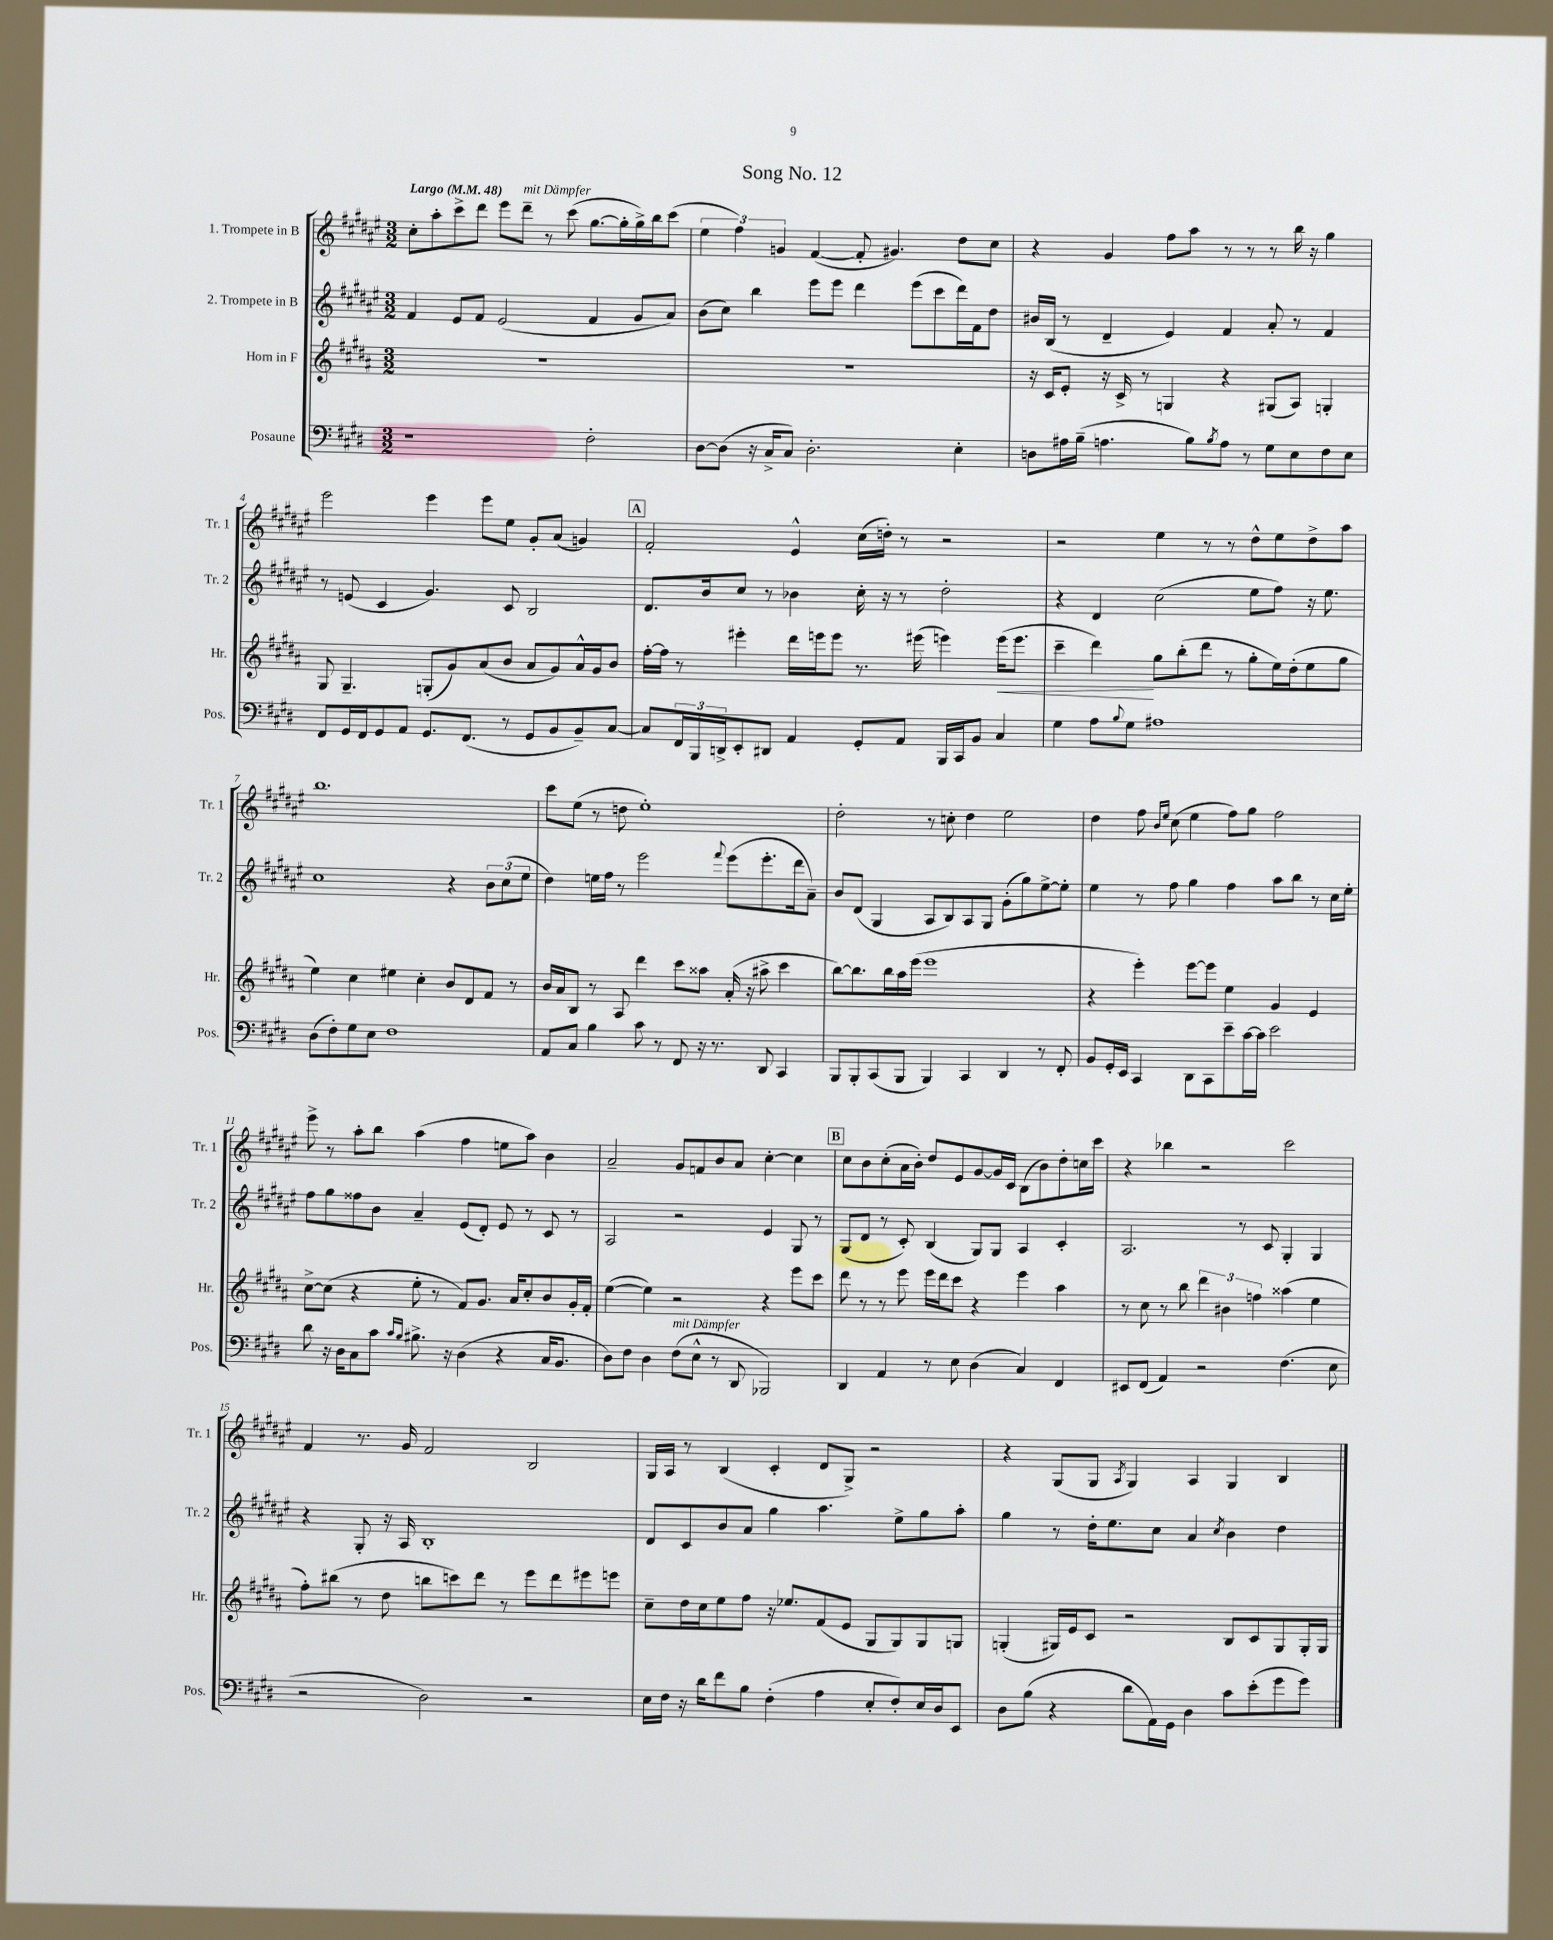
\header { title = "Song No. 12" }
<<
\new StaffGroup <<
\new Staff = "s0" \with { instrumentName = "1. Trompete in B" shortInstrumentName = "Tr. 1" } {
    \clef treble \key fis \major \numericTimeSignature \time 3/2 \tempo "Largo" 4 = 48
    cis''8-. ais''8-. cis'''8-> dis'''8 eis'''8 dis'''8--^\markup { \italic "mit Dämpfer" } r8 cis'''8( gis''8.~ gis''16-. gis''16->) b''16 cis'''8( |
    \tuplet 3/2 { eis''4 fis''4) g'4 } fis'4~( fis'8-. gis'4.) dis''8 cis''8 |
    r4 gis'4 fis''8 ais''8 r8 r8 r8 b''16 r16 gis''4 |
    eis'''2 eis'''4 eis'''8 eis''8 gis'8-. ais'8( g'4) |
    \mark \markup { \box "A" } fis'2-. eis'4-^ cis''16( d''16-.) r8 r2 |
    r2 eis''4 r8 r8 dis''8-^ eis''8 dis''8-> ais''8 |
    b''1. |
    cis'''8 eis''8( r8 d''8 eis''1-.) |
    dis''2-. r8 c''8-. dis''4 eis''2 |
    dis''4 fis''8 \grace { b'16 eis''16 } cis''8( eis''4 fis''8) gis''8 fis''2 |
    eis'''8-> r8 ais''8-. b''8 ais''4( fis''4 e''8 ais''8) b'4 |
    ais'2-- gis'8 f'8 b'8 ais'8 cis''4~-. cis''4 |
    \mark \markup { \box "B" } cis''8 b'8 cis''8-.( ais'16 b'16-.) dis''8 eis'8 gis'8~ gis'16 cis'16 b8( b'8) dis''8-. c''16 cis'''16 |
    r4 bes''4 r2 cis'''2 |
    fis'4 r8. gis'16 fis'2 b2 |
    gis16 ais16 r8 b4( cis'4-. dis'8 gis8->) r2 |
    r4 gis8( gis8 \acciaccatura { ais8 } gis4) ais4 gis4 b4 \bar "|." |
}
\new Staff = "s1" \with { instrumentName = "2. Trompete in B" shortInstrumentName = "Tr. 2" } {
    \clef treble \key fis \major \numericTimeSignature \time 3/2
    fis'4 eis'8 fis'8 eis'2( fis'4 gis'8 ais'8) |
    b'8( cis''8) b''4 eis'''8 eis'''8 dis'''4 eis'''8( cis'''8 dis'''16) fis'16 dis''8 |
    bis'16 b16( r8 dis'4-- eis'4) fis'4 ais'8-. r8 fis'4 |
    r8 e'8( cis'4 gis'4.) cis'8 b2 |
    \mark \markup { \box "A" } dis'8. b'16 cis''8 r8 bes'4 cis''16-. r16 r8 dis''2-. |
    r4 dis'4 cis''2( eis''8 fis''8) r16 eis''8. |
    cis''1 r4 \tuplet 3/2 { b'8 cis''8( eis''8 } |
    dis''4) e''16 fis''16 r8 eis'''2 \appoggiatura { fis'''8 } eis'''8( eis'''8.-. dis'''16 ais'8--) |
    b'8 dis'8( gis4 ais8 b8) ais8 gis8 gis'8-.( gis''8) eis''8~-> eis''8-. |
    eis''4 r8 fis''8 gis''4 fis''4 ais''8 b''8 r8 cis''16 eis''16-. |
    fis''8 gis''8 fisis''8 b'8 ais'4-- eis'8( dis'8-.) eis'8 r8 cis'8 r8 |
    ais2 r2 eis'4 gis8 r8 |
    \mark \markup { \box "B" } gis8( dis'8 r8 cis'8-.) b4( gis8) gis8 ais4 cis'4-. |
    ais2. r8 cis'8 gis4-. gis4 |
    r4 gis8-. r16 ais16 b1-. |
    dis'8 cis'8 b'8 ais'8 gis''4 ais''4. eis''8-> gis''8 ais''8-. |
    gis''4 r8 dis''16-. eis''8. cis''8 ais'4 \acciaccatura { cis''8 } b'4 dis''4 \bar "|." |
}
\new Staff = "s2" \with { instrumentName = "Horn in F" shortInstrumentName = "Hr." } {
    \clef treble \key b \major \numericTimeSignature \time 3/2
    R1. |
    R1. |
    r16 cis'16 e'8-. r16 cis'16-> r8 g4 r4 gis8( ais8) g4-. |
    gis8 gis4.-- g8-.( gis'8) ais'8( b'8 ais'8 gis'8) ais'16-^ gis'16 b'8 |
    \mark \markup { \box "A" } fis''16~-. fis''16 r8 eis'''4-. dis'''16 e'''16 e'''8 r8. eis'''16( e'''4) e'''16\<( e'''8. |
    cis'''4-- dis'''4\!) gis''8 b''8-.( dis'''8 r8 gis''8-. e''16) dis''16-.( e''8 gis''8 |
    e''4) cis''4 eis''4 cis''4-. b'8 dis'8 fis'8 r8 |
    b'16 ais'16 b8 r8 ais8 dis'''4 cis'''8 aisis''8 ais'16-.( r16 ais''8-> cis'''4 |
    b''8~) b''8. b''16 ais''16 e'''16( e'''1 |
    r4 e'''4-.) e'''8~ e'''8 e''4 gis'4 e'4 |
    cis''8~-> cis''8( r4 e''8-. r8 fis'8) gis'8. ais'16 cis''8-. b'8 gis'16-. fis'16-. |
    e''4~( e''4) r2 r4 e'''8 cis'''8 |
    \mark \markup { \box "B" } dis'''8 r8 r8 e'''8 e'''16 dis'''16 cis'''8 r4 e'''4 ais''4 |
    r8 cis''8 r8 b''8 \tuplet 3/2 { dis'''4 bis'4 f''4 } aisis''4( e''4 |
    fis''8-.) bis''8( r8 dis''8 b''8 c'''8) dis'''8 r8 e'''8 dis'''8 eis'''8 e'''8 |
    cis''8-- dis''16 cis''16 e''8 fis''8 r16 ees''8. fis'8( e'8 gis8 gis8) gis8 g8 |
    g4-.( gis16) e'16 cis'8 r2 b8 cis'8 gis8 gis16-. gis16 \bar "|." |
}
\new Staff = "s3" \with { instrumentName = "Posaune" shortInstrumentName = "Pos." } {
    \clef bass \key e \major \numericTimeSignature \time 3/2
    r1 fis2-. |
    dis8~ dis8( r16 cis16-> cis8) dis2.-. e4-. |
    d8 ais16 b16--( a4. b8) \acciaccatura { b8 } a8 r8 gis8 e8 fis8 e8 |
    fis,8 gis,16 fis,16 gis,8 a,8 gis,8. fis,8.( r8 gis,8 b,8 b,8--) cis8~ |
    \mark \markup { \box "A" } cis8 \tuplet 3/2 { fis,16 b,,16 d,16-> } e,8-. dis,8 a,4 gis,8-. a,8 b,,16 cis,16 b,8 cis4 |
    gis4 a8 \appoggiatura { b8 } gis8 ais1 |
    dis8( fis8-.) gis8 e8 fis1 |
    a,8 cis8 b4 cis'8 r8 fis,8 r16 r8. dis,8 cis,4 |
    b,,8 b,,8-. cis,8( b,,8 b,,4) cis,4 dis,4 r8 fis,8-. |
    b,8 gis,16-. e,16 cis,4 dis,8 cis,8 e'8-- cis'16~ cis'16 e'2 |
    dis'8 r16 dis16 cis8 cis'8 \grace { cis'16 b16 } bis8.-> r16 dis4( r4 cis16 b,8. |
    dis8) fis8 dis4 fis8^\markup { \italic "mit Dämpfer" }( e8-^ r8 dis,8 bes,,2) |
    \mark \markup { \box "B" } dis,4 a,4 r8 e8 dis4( cis4) fis,4 |
    eis,8 fis,8( a,4) r2 fis4.( e8 |
    r2 dis2) r2 |
    e16 fis16 r16 dis'16 fis'8 b8 fis4-.( a4 e8-. fis8-.) e16 dis16 e,8 |
    dis8 b8( r4 dis'8 a,16) gis,16 dis4 cis'8 e'8-.( gis'8 gis'8) \bar "|." |
}
>>
>>
